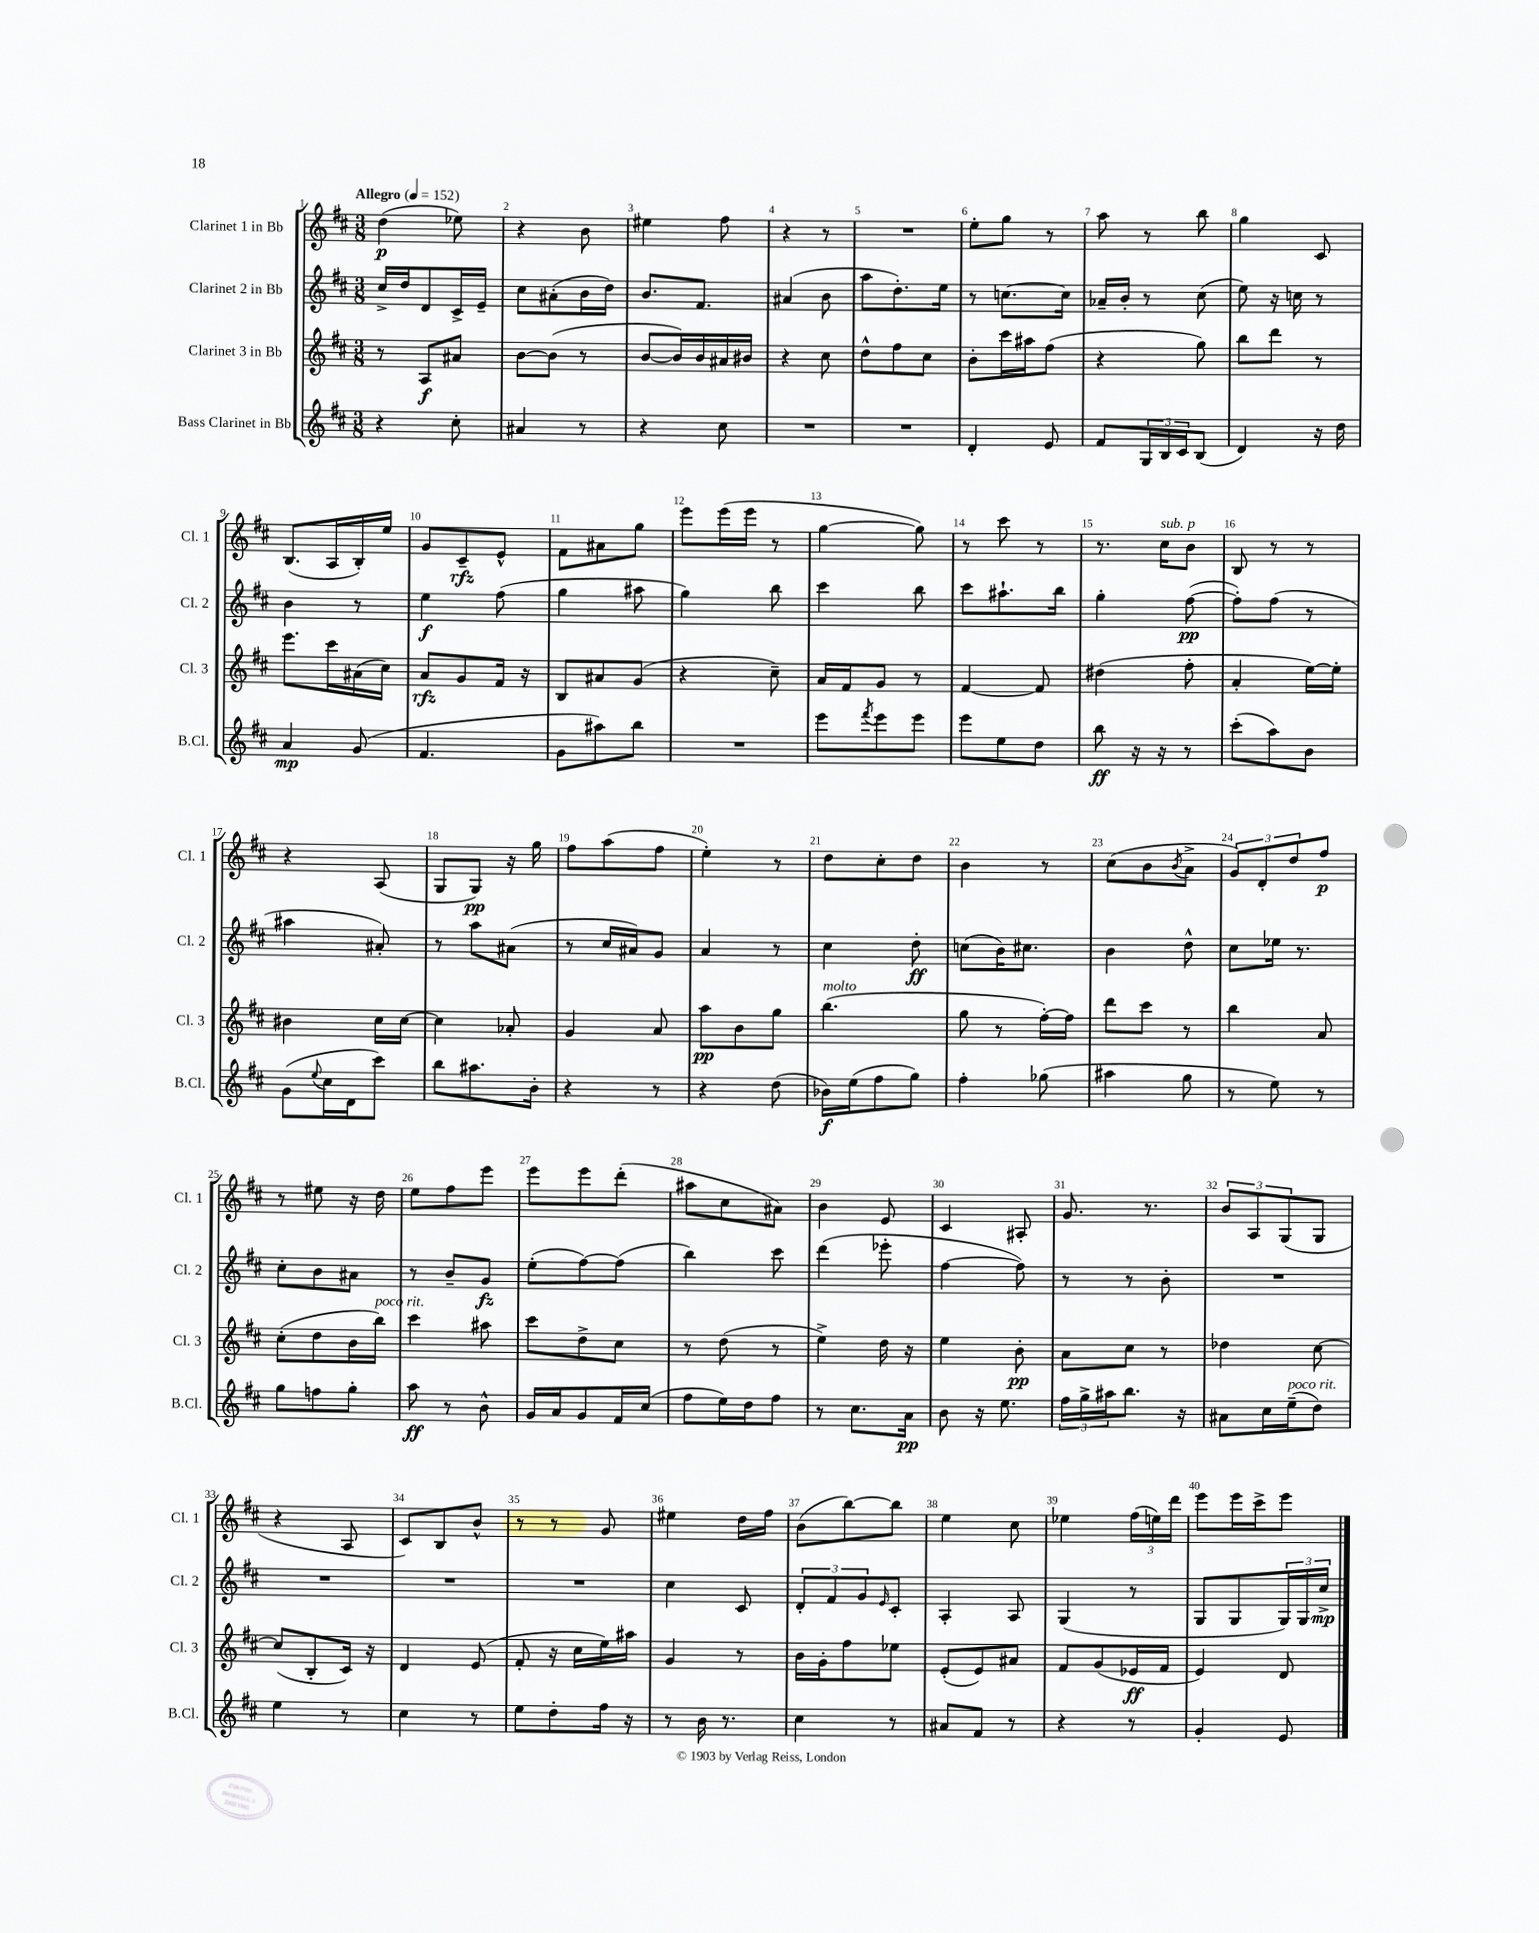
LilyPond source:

<<
\new StaffGroup <<
\new Staff = "s0" \with { instrumentName = "Clarinet 1 in Bb" shortInstrumentName = "Cl. 1" } {
    \clef treble \key d \major \numericTimeSignature \time 3/8 \tempo "Allegro" 4 = 152
    d''4\p( ees''8) |
    r4 b'8 |
    eis''4 fis''8 |
    r4 r8 |
    R4. |
    e''8-. g''8 r8 |
    a''8 r8 b''8 |
    g''4 cis'8 |
    b8.( a16 b16-.) e''16 |
    g'8 cis'8--\rfz e'8-^ |
    fis'8 ais'8 g''8 |
    e'''8 e'''16( e'''16 r8 |
    g''4~ g''8) |
    r8 cis'''8 r8 |
    r8. cis''16^\markup { \italic "sub. p" } b'8 |
    b8 r8 r8 |
    r4 a8( |
    g8 g8\pp) r16 g''16 |
    fis''8 a''8( fis''8 |
    e''4-.) r8 |
    d''8 cis''8-. d''8 |
    b'4 r8 |
    cis''8( b'8 \acciaccatura { b'8 } a'8-> |
    \tuplet 3/2 { g'8) d'8-. d''8 } fis''8\p |
    r8 eis''8 r16 d''16 |
    e''8 fis''8 e'''8 |
    e'''8 e'''8 d'''8-.( |
    ais''8 cis''8 ais'8) |
    b'4 e'8 |
    cis'4 ais8-. |
    g'8. r8. |
    \tuplet 3/2 { b'8 a8 g8( } g8 |
    r4 a8 |
    cis'8) b8 b'8-^ |
    r8 r8 g'8 |
    eis''4 d''16 fis''16 |
    b'8( b''8~) b''8 |
    e''4 cis''8 |
    ees''4 \tuplet 3/2 { fis''16( e''16) d'''16 } |
    e'''8 e'''16 cis'''16-> e'''8 \bar "|." |
}
\new Staff = "s1" \with { instrumentName = "Clarinet 2 in Bb" shortInstrumentName = "Cl. 2" } {
    \clef treble \key d \major \numericTimeSignature \time 3/8
    cis''16-> d''16 d'8 cis'16-> e'16-- |
    cis''8 ais'8-.( b'16 d''16) |
    b'8. fis'8. |
    ais'4( b'8 |
    a''8 d''8.-.) e''16 |
    r8 c''8.~ c''16 |
    aes'16-- b'16-. r8 cis''8( |
    e''8) r16 c''16 r8 |
    b'4 r8 |
    e''4\f fis''8( |
    g''4 ais''8 |
    g''4) b''8 |
    cis'''4 b''8 |
    cis'''8 ais''8.-! b''16 |
    g''4-. fis''8~\pp( |
    fis''8-.) fis''8( r8 |
    ais''4 ais'8-.) |
    r8 a''8 ais'8( |
    r8 cis''16 ais'16) g'8 |
    a'4 r8 |
    cis''4 d''8-.\ff |
    c''8( b'16) cis''8. |
    b'4 d''8-^ |
    cis''8 ees''16 r8. |
    cis''8-. b'8 ais'8 |
    r8 b'8-- g'8\fz |
    e''8-.( fis''8~) fis''8( |
    b''4) cis'''8 |
    d'''4( ees'''8-. |
    fis''4~ fis''8) |
    r8 r8 b'8-. |
    R4. |
    R4. |
    R4. |
    R4. |
    cis''4 cis'8 |
    \tuplet 3/2 { d'8-. fis'8 g'8 } \grace { e'16 } cis'8-. |
    a4-. a8 |
    g4( r8 |
    g8 g8 \tuplet 3/2 { g16) g16 cis''16->\mp } \bar "|." |
}
\new Staff = "s2" \with { instrumentName = "Clarinet 3 in Bb" shortInstrumentName = "Cl. 3" } {
    \clef treble \key d \major \numericTimeSignature \time 3/8
    r8 a8\f ais'8 |
    b'8~ b'8( r8 |
    b'8~ b'16) b'16 ais'16 bis'16 |
    r4 cis''8 |
    d''8-^ fis''8 cis''8 |
    b'8-. cis'''16 ais''16 fis''8( |
    r4 g''8) |
    b''8 d'''8 r8 |
    e'''8. cis'''16 ais'16( cis''16) |
    a'8\rfz g'8 fis'16 r16 |
    b8 ais'8 g'8( |
    r4 cis''8--) |
    a'16 fis'16 g'8 r8 |
    fis'4~ fis'8 |
    dis''4( fis''8-. |
    a'4-. e''16~) e''16-. |
    bis'4 cis''16 cis''16~ |
    cis''4 aes'8-. |
    g'4 a'8 |
    a''8\pp b'8 g''8 |
    b''4.^\markup { \italic "molto" }( |
    g''8 r8 fis''16~-.) fis''16 |
    d'''8 cis'''8 r8 |
    b''4 a'8 |
    cis''8-.( d''8 b'16 b''16^\markup { \italic "poco rit." }) |
    cis'''4 ais''8 |
    cis'''8 d''8-> cis''8 |
    r8 d''8( r8 |
    e''4->) d''16 r16 |
    e''4 b'8-.\pp |
    a'8 cis''8 r8 |
    des''4 cis''8~ |
    cis''8( b8-. cis'16) r16 |
    d'4 e'8( |
    fis'8-. r16 cis''16 e''16) ais''16 |
    g'4 r8 |
    b'16 g'16-. fis''8 ees''8 |
    e'8-.( e'8) ais'8 |
    fis'8 g'8( ees'16\ff fis'16 |
    e'4) d'8 \bar "|." |
}
\new Staff = "s3" \with { instrumentName = "Bass Clarinet in Bb" shortInstrumentName = "B.Cl." } {
    \clef treble \key d \major \numericTimeSignature \time 3/8
    r4 cis''8-. |
    ais'4 r8 |
    r4 cis''8 |
    R4. |
    R4. |
    d'4-. e'8 |
    fis'8 \tuplet 3/2 { g16 b16 cis'16 } b8( |
    d'4) r16 d''16 |
    a'4\mp g'8( |
    fis'4. |
    g'8 ais''8) b''8 |
    R4. |
    e'''8 \acciaccatura { fis'''8 } e'''8 e'''8 |
    e'''8 e''8 d''8 |
    b''8\ff r16 r16 r8 |
    cis'''8-.( a''8) b'8 |
    g'8( \appoggiatura { e''8 } cis''16 d'16 cis'''8) |
    b''8 ais''8. b'16-. |
    r4 r8 |
    r4 d''8( |
    bes'16\f) e''16( fis''8 g''8) |
    fis''4-. ges''8( |
    ais''4 g''8 |
    r8 e''8) r8 |
    g''8 f''8 g''8-. |
    a''8\ff r8 b'8-^ |
    g'16 a'16 g'8 fis'16 cis''16( |
    fis''8 e''16) d''16 fis''8 |
    r8 cis''8. a'16\pp |
    b'8 r16 e''8. |
    \tuplet 3/2 { fis''16 g''16-> ais''16 } b''8. r16 |
    ais'8 cis''16 e''16--^\markup { \italic "poco rit." }( d''8) |
    e''4 r8 |
    cis''4 r8 |
    e''8 d''8-. fis''16 r16 |
    r8 b'16 r8. |
    cis''4 r8 |
    ais'8 fis'8 r8 |
    r4 r8 |
    g'4-. e'8 \bar "|." |
}
>>
>>
\layout { \context { \Score \override BarNumber.break-visibility = ##(#f #t #t) barNumberVisibility = #all-bar-numbers-visible } }
